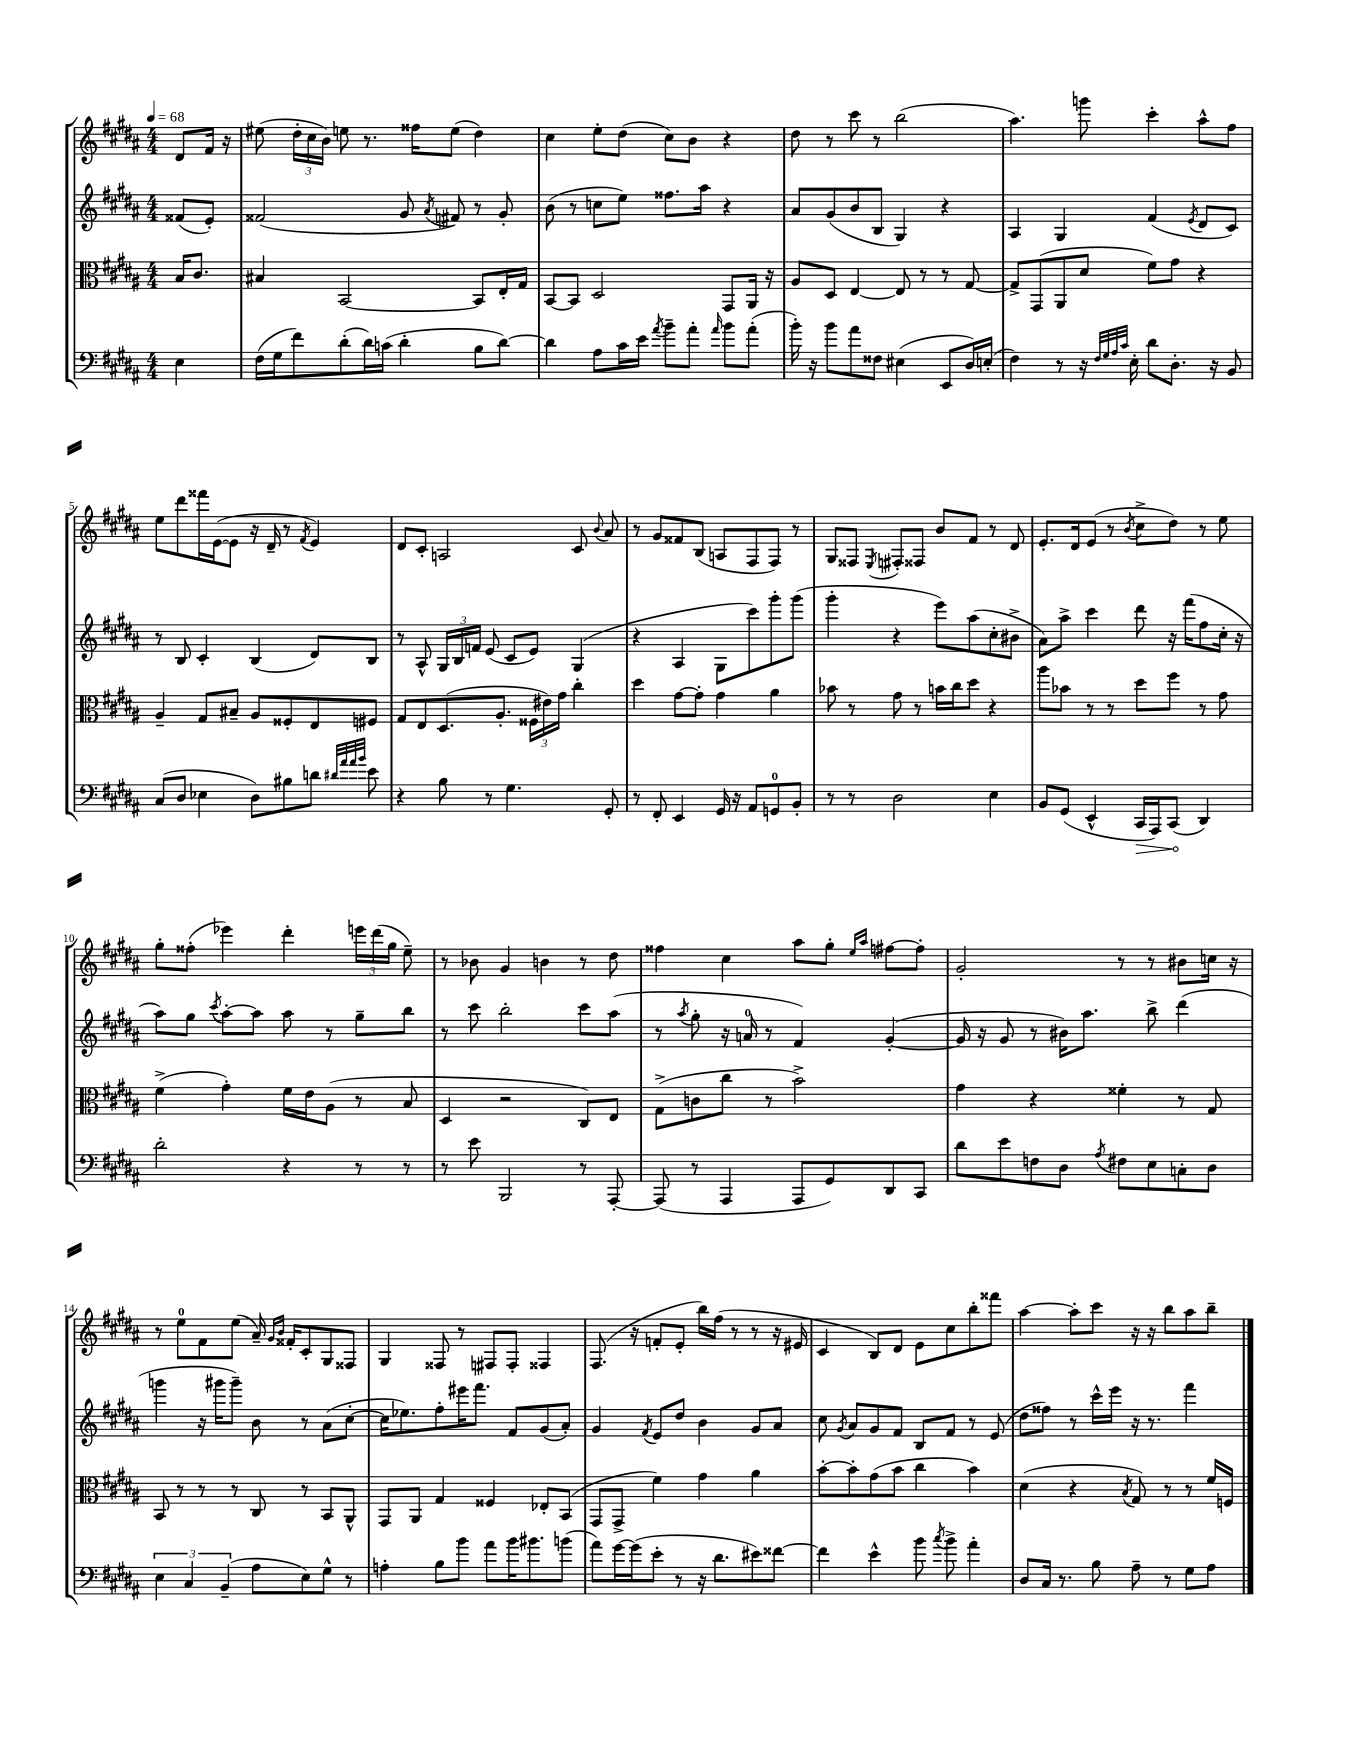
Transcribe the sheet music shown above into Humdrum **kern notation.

**kern	**kern	**kern	**kern
*staff4	*staff3	*staff2	*staff1
*clefF4	*clefC3	*clefG2	*clefG2
*k[f#c#g#d#a#]	*k[f#c#g#d#a#]	*k[f#c#g#d#a#]	*k[f#c#g#d#a#]
*M4/4	*M4/4	*M4/4	*M4/4
*MM68	*MM68	*MM68	*MM68
4E	16B	(8f##	8d#
.	8.c#	.	.
.	.	8e')	16f#
.	.	.	16r
=	=	=	=
(16F#	4B#	(2f##	(8ee#
16G#	.	.	.
8f#)	.	.	24dd#'
.	.	.	24cc#
.	.	.	24b)
(8d#'	[2BB	.	8ee
16d#)	.	.	8.r
(16c	.	.	.
4d#'	.	8g#	.
.	.	.	16ff##
.	.	8qa#	.
.	.	8f#)	(8ee
8B	8BB]	8r	4dd#)
[8d#)	16E'	8g#'	.
.	16G#	.	.
=	=	=	=
4d#]	[8BB	(8b	4cc#
.	8BB]	8r	.
8A#	2D#	8cc	8ee'
16c#	.	8ee)	(8dd#
16e	.	.	.
8qa#	.	.	.
8b~	.	8.ff##	8cc#)
8a#'	.	.	8b
.	.	16aa#	.
16qqa#	.	.	.
8b	8GG#	4r	4r
(8a#'	16AA#	.	.
.	16r	.	.
=	=	=	=
16b')	8A#	8a#	8dd#
16r	.	.	.
8b	8D#	(8g#	8r
8a#	[4E	8b	8ccc#
8F##	.	8B	8r
(4E#	8E]	4G#)	(2bb
.	8r	.	.
8EE	8r	4r	.
16D#)	[8G#	.	.
(16E'	.	.	.
=	=	=	=
4F#)	8G#^]	4A#	4.aa#)
.	(8GG#	.	.
8r	8AA#	4G#	.
16r	8d#	.	8ggg
32qqF#	.	.	.
32qqG#	.	.	.
32qqA#	.	.	.
32qqc#	.	.	.
16E'	.	.	.
8d#	8f#)	(4f#	4ccc#'
8.D#'	8g#	.	.
.	.	8qe	.
.	4r	8d#	8aa#^^
16r	.	.	.
8BB	.	8c#)	8ff#
=	=	=	=
(8C#	4A#~	8r	8ee
8D#	.	8B	8ddd#
4E-	8G#	4c#'	16fff##
.	.	.	([16e
.	8B#~	.	8e]
8D#)	8A#	(4B	16r
.	.	.	16d#~
8B#	8F##'	.	8r
.	.	.	8qf#
8d	8E	8d#)	4e)
32qqd#	.	.	.
32qqa#	.	.	.
32qqa#	.	.	.
32qqb	.	.	.
8e	8F#	8B	.
=	=	=	=
4r	8G#	8r	8d#
.	8E	8A#^^	8c#'
8B	(8.D#	24G#	2A
.	.	24B	.
.	.	24f	.
8r	.	(8e	.
.	8.A#'	.	.
4.G#	.	8c#	.
.	24F##	8e)	.
.	24e#)	.	.
.	24g#	.	.
.	4cc#'	(4G#	8c#
.	.	.	8qqb
8GG#'	.	.	8a#
=	=	=	=
8r	4dd#	4r	8r
8FF#'	.	.	8g#
4EE	[8g#	4A#	8f##
.	8g#']	.	(8B
16GG#	4g#	8G#	8A
16r	.	.	.
8AA#	.	8ccc#)	8F#
8GG	4a#	8ggg#'	8F#)
8BB'	.	(8ggg#	8r
=	=	=	=
8r	8b-	4ggg#'	8G#
8r	8r	.	8F##
.	.	.	8qE
2D#	8g#	4r	8F#'
.	8r	.	8F##
.	16b	8eee)	8b
.	16cc#	.	.
.	8dd#	(8aa#	8f#
4E	4r	8cc#'	8r
.	.	8b#^	8d#
=	=	=	=
8BB	8aa#	8a#)	8.e'
(8GG#	8b-	8aa#^	.
.	.	.	16d#
4EE^^	8r	4ccc#	(8e
.	8r	.	8r
.	.	.	8qb
16CC#	8dd#	8ddd#	8cc#^
16AAA#)	.	.	.
(8CC#	8ff#	16r	8dd#)
.	.	(16fff#	.
4DD#)	8r	8ff#	8r
.	8g#	16cc#'	8ee
.	.	16r	.
=	=	=	=
2d#'	(4f#^	8aa#)	8gg#'
.	.	8gg#	(8ff##'
.	.	8qccc#	.
.	4g#')	[8aa#'	4eee-)
.	.	8aa#]	.
4r	16f#	8aa#	4ddd#'
.	16e	.	.
.	(8A#	8r	.
8r	8r	8gg#~	24eee
.	.	.	(24ddd#
.	.	.	24gg#
8r	8B	8bb	8ee~)
=	=	=	=
8r	4D#	8r	8r
8e	.	8ccc#	8b-
2BBB	2r	2bb'	4g#
.	.	.	4b
8r	8C#)	8ccc#	8r
[8AAA#'	8E	(8aa#	8dd#
=	=	=	=
(8AAA#]	(8G#^	8r	4ff##
.	.	8qaa#	.
8r	8c	8gg#'	.
4AAA#	8cc#	16r	4cc#
.	.	16a	.
.	8r	8r	.
8AAA#	2b^)	4f#)	8aa#
8GG#)	.	.	8gg#'
.	.	.	16qqee
.	.	.	16qqaa#
8DD#	.	([4g#'	[8ff#
8CC#	.	.	8ff#']
=	=	=	=
8d#	4g#	16g#]	2g#'
.	.	16r	.
8e	.	8g#	.
8F	4r	8r	.
8D#	.	16b#)	.
.	.	8.aa#	.
8qA#	.	.	.
8F#	4f##'	.	8r
8E	.	8bb^	8r
8C'	8r	(4ddd#	8b#
8D#	8G#	.	16cc
.	.	.	16r
=	=	=	=
6E	8BB	4ggg	8r
.	8r	.	8ee
6C#	.	.	.
.	8r	16r	8f#
.	.	16ggg#	.
(6BB~	.	.	.
.	8r	8ggg#~)	(8ee
8A#	8C#	8b	16a#~)
.	.	.	16qqg#
.	.	.	16qqb
.	.	.	16f##'
8E)	8r	8r	8c#'
8G#^^	8BB	(8a#	8G#
8r	8AA#^^	[8cc#'	8F##
=	=	=	=
4A'	8GG#	16cc#]	4G#
.	.	8.ee-)	.
.	8AA#	.	.
8B	4G#	8ff#'	8F##
8b	.	16eee#	8r
.	.	8.fff#	.
8a#	4F##	.	8F#
16b	.	8f#	8F#'
8.b#	.	.	.
.	8E-'	(8g#	4F##
(8b	(8BB	8a#')	.
=	=	=	=
8a#)	8GG#	4g#	(8.F#
[16g#	8GG#^	.	.
(16g#]	.	.	16r
.	.	8qf#	.
8e'	4f#)	8e	8f'
8r	.	8dd#	8e'
16r	4g#	4b	16bb)
8.d#	.	.	(16ff#
.	.	.	8r
8e#)	4a#	8g#	8r
[8f##	.	8a#	16r
.	.	.	16e#
=	=	=	=
4f##]	[8b'	8cc#	4c#
.	.	8qg#	.
.	8b']	8a#	.
4e^^	(8g#	8g#	8B)
.	8b	8f#	8d#
8b	4cc#	8B	8e
8qcc#	.	.	.
8b^	.	8f#	8cc#
4a#'	4b)	8r	8bb'
.	.	(8e	8fff##
=	=	=	=
8D#	(4d#	8dd#	[4aa#
16C#	.	8ff##)	.
8.r	.	.	.
.	4r	8r	8aa#']
8B	.	16ccc#^^	8ccc#
.	.	16eee	.
.	8qB	.	.
8A#~	8G#)	16r	16r
.	.	8.r	16r
8r	8r	.	8bb
8G#	8r	4fff#	8aa#
8A#	16f#	.	8bb~
.	16F	.	.
==	==	==	==
*-	*-	*-	*-
